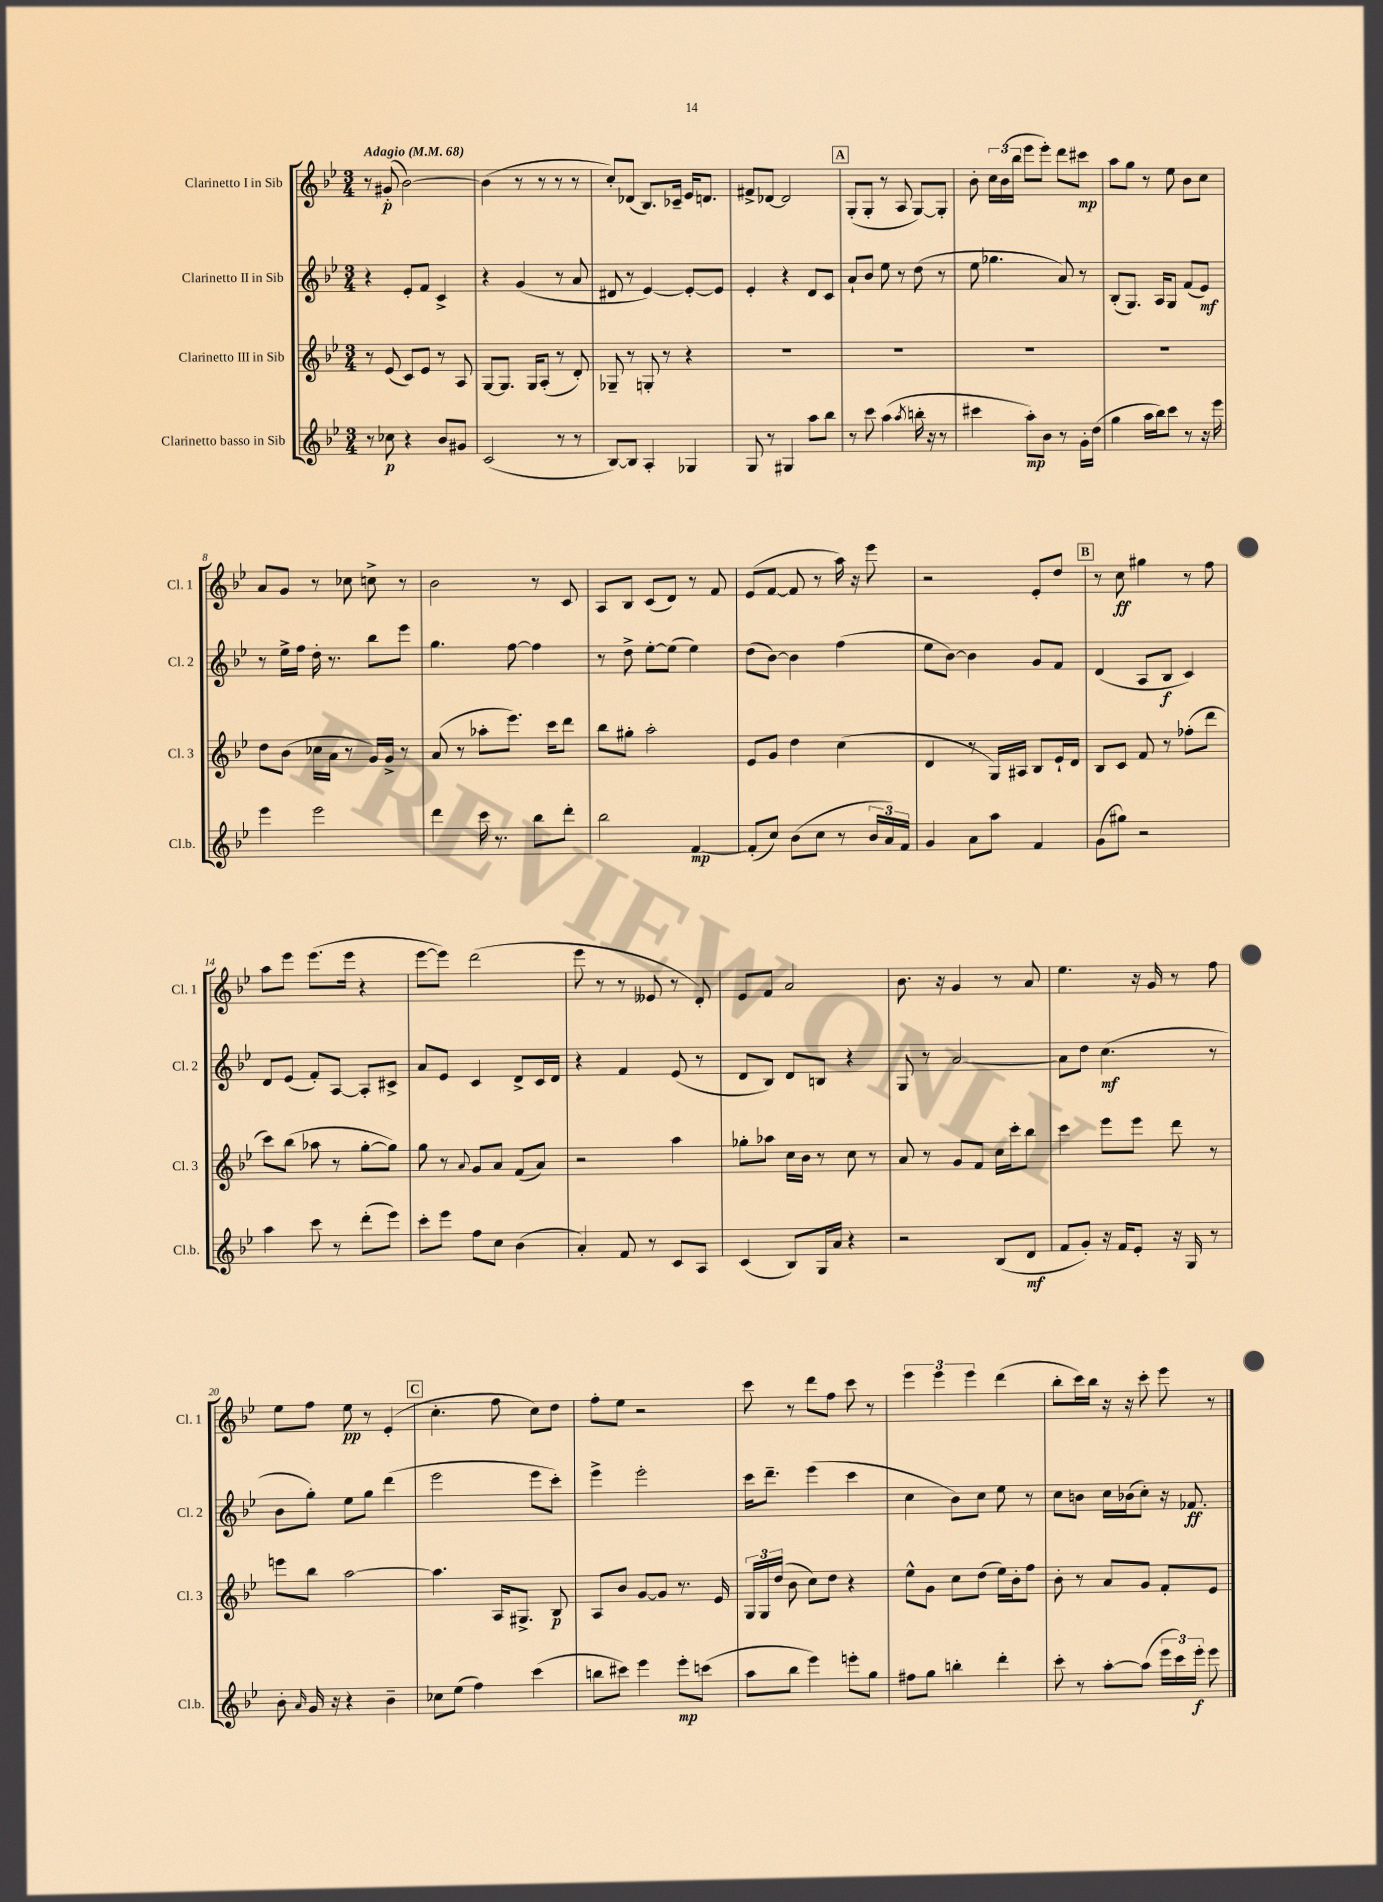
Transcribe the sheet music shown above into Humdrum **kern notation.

**kern	**kern	**kern	**kern
*staff4	*staff3	*staff2	*staff1
*clefG2	*clefG2	*clefG2	*clefG2
*k[b-e-]	*k[b-e-]	*k[b-e-]	*k[b-e-]
*M3/4	*M3/4	*M3/4	*M3/4
*MM68	*MM68	*MM68	*MM68
8r	8r	4r	8r
8cc-	(8e-	.	(8g#'
4r	8c)	8e-'	[2b-)
.	8e-	8f	.
8b-	8r	4c^	.
8g#	8A	.	.
=	=	=	=
(2c	[8G	4r	(4b-]
.	8.G]	.	.
.	.	(4g	8r
.	16G	.	.
.	(8A'	.	8r
8r	8r	8r	8r
8r	8d')	8a	8r
=	=	=	=
[8B-)	8G-~	8d#	8cc')
8B-]	8r	8r	(8d-
4A'	8G'	[4e-)	8.B-)
.	8r	.	.
.	.	.	16c-~
4G-	4r	8e-'_	16e-
.	.	.	8.d
.	.	8e-]	.
=	=	=	=
8G	2.r	4e-'	8f#^
8r	.	.	[8d-
4G#	.	4r	2d-]
8aa	.	8d	.
8bb-	.	8c	.
=	=	=	=
8r	2.r	8a`	(8G'
8ccc	.	8b-	8G'
(4aa	.	8ee-	8r
.	.	8r	8A
8qaa	.	.	.
16bb'	.	(8dd	[8G)
16r	.	.	.
8r	.	8r	8G']
=	=	=	=
4ccc#	2.r	8ee-	8b-'
.	.	4.gg-	24cc
.	.	.	(24b-
.	.	.	24bb-
8aa')	.	.	8eee-
8b-	.	.	8eee-')
8r	.	8a)	8ddd
16g'	.	8r	8ccc#
(16dd	.	.	.
=	=	=	=
4gg	2.r	(8B-'	8aa
.	.	8.G)	8gg
16aa	.	.	8r
16bb-)	.	16A	.
8ccc	.	8G	8ee-
8r	.	(8f	8b-
16r	.	8e-)	8cc
16eee-	.	.	.
=	=	=	=
4eee-	8dd	8r	8a
.	(8b-	16ee-^	8g
.	.	16ff	.
2eee-	16cc-	16dd'	8r
.	16a	8.r	.
.	8r	.	8cc-
.	16g)	8bb-	8cc^
.	16g^	.	.
.	8r	8eee-	8r
=	=	=	=
4ddd	(8a	4.gg	2b-
.	8r	.	.
16ccc	8aa-'	.	.
8.r	.	.	.
.	8.eee-)	[8ff	.
8bb-	.	4ff]	8r
.	16ccc	.	.
8ddd'	8ddd	.	8c
=	=	=	=
2bb-	8bb-	8r	8A
.	8gg#'	8dd^	8B-
.	2aa'	[8ee-'	(8c
.	.	(8ee-]	8d)
[4f	.	4ee-)	8r
.	.	.	8f
=	=	=	=
(8f']	8e-	(8dd	(8e-
8cc)	8g	[8b-)	[8f
(8b-	4dd	4b-]	8f]
8cc	.	.	8r
8r	(4cc	(4ff	16aa)
.	.	.	16r
24b-	.	.	8eee-
24a)	.	.	.
24f	.	.	.
=	=	=	=
4g	4d	8ee-	2r
.	.	[8b-)	.
8a	8r	4b-]	.
8aa	16G)	.	.
.	16A#	.	.
4f	8B-	8g	8e-'
.	16e-`	8f	8dd
.	16d	.	.
=	=	=	=
(8g	8B-	(4d	8r
8gg#)	8c	.	8cc
2r	8f	8A	4gg#
.	8r	8B-	.
.	(8ff-'	4c)	8r
.	8ddd	.	8ff
=	=	=	=
4aa	8ccc)	8d	8aa
.	(8bb-	(8e-	8eee-
8ccc	8aa-	8f')	(8.eee-
8r	8r	[8A	.
.	.	.	16eee-
(8ddd'	[8gg'	8A']	4r
8eee-)	8gg])	8c#^	.
=	=	=	=
8ccc'	8gg	8a	[8eee-
8eee-	8r	8e-	8eee-])
.	8qqa	.	.
8ff	8g	4c	(2ddd
8cc	8a	.	.
(4b-	(8f	8d^	.
.	8a)	16c	.
.	.	16d	.
=	=	=	=
4a')	2r	4r	8eee-
.	.	.	8r
8f	.	4f	8r
8r	.	.	8e--
8c	4aa	(8e-	8r
8A	.	8r	8d')
=	=	=	=
(4c	8gg-'	8d	8e-
.	8aa-	8B-)	8f
8B-)	16cc	8d	2a
.	16b-	.	.
16G	8r	8B	.
16a	.	.	.
4r	8cc	4r	.
.	8r	.	.
=	=	=	=
2r	8a	8G	8.b-
.	8r	8r	.
.	.	.	16r
.	8g	[2a	4g
.	8f	.	.
(8B-	16cc	.	8r
.	16ccc'	.	.
8d	8bb-	.	8a
=	=	=	=
8f	4ccc	8a]	4.ee-
8g')	.	8dd	.
16r	8eee-	(4.cc	.
16f	.	.	.
8e-'	8eee-	.	16r
.	.	.	16g
16r	8ddd	.	8r
16G	.	.	.
8r	8r	8r	8ff
=	=	=	=
8b-'	8eee	8b-	8ee-
16qqa	.	.	.
16g	8bb-	8gg')	8ff
16r	.	.	.
4r	[2aa	8ee-	8ee-
.	.	8gg	8r
4b-~	.	(4ddd	(4e-'
=	=	=	=
8cc-	4.aa]	2eee-	4.cc'
(8ee-	.	.	.
4ff)	.	.	.
.	16A	.	8ff
.	8.G#^	.	.
(4ccc	.	8eee-	8cc)
.	8B-	8ccc')	8dd
=	=	=	=
8bb	8A	4eee-^	8ff'
8ccc#)	8b-	.	8ee-
4eee-	[8g	2eee-'	2r
.	8g]	.	.
8eee-'	8.r	.	.
(8ccc	.	.	.
.	16e-	.	.
=	=	=	=
8aa	24G	16ccc	8ccc
.	24G	.	.
.	.	8.ddd~	.
.	(24dd	.	.
8bb-	8b-	.	8r
4eee-)	8cc)	(4eee-	8ddd
.	8dd	.	8ff
8eee'	4r	4ccc	8ccc
8gg	.	.	8r
=	=	=	=
8ff#	8ee-^^	4cc	6eee-
8gg	8g	.	.
.	.	.	6eee-
4bb'	8cc	8b-)	.
.	.	.	6eee-
.	(8dd	8cc	.
4ddd'	16ee-)	8ee-	(4ddd
.	16b-'	.	.
.	8ff	8r	.
=	=	=	=
8ccc'	8b-'	8cc	8bb-'
8r	8r	8b	16ccc)
.	.	.	16bb-
[8aa'	8a	16cc	16r
.	.	(16b-	16r
(8aa]	8g	8cc')	8ccc'
24eee-	8f'	16r	8eee-
24ccc)	.	.	.
.	.	8.f-	.
24eee-'	.	.	.
8eee-	8e-	.	8r
==	==	==	==
*-	*-	*-	*-
